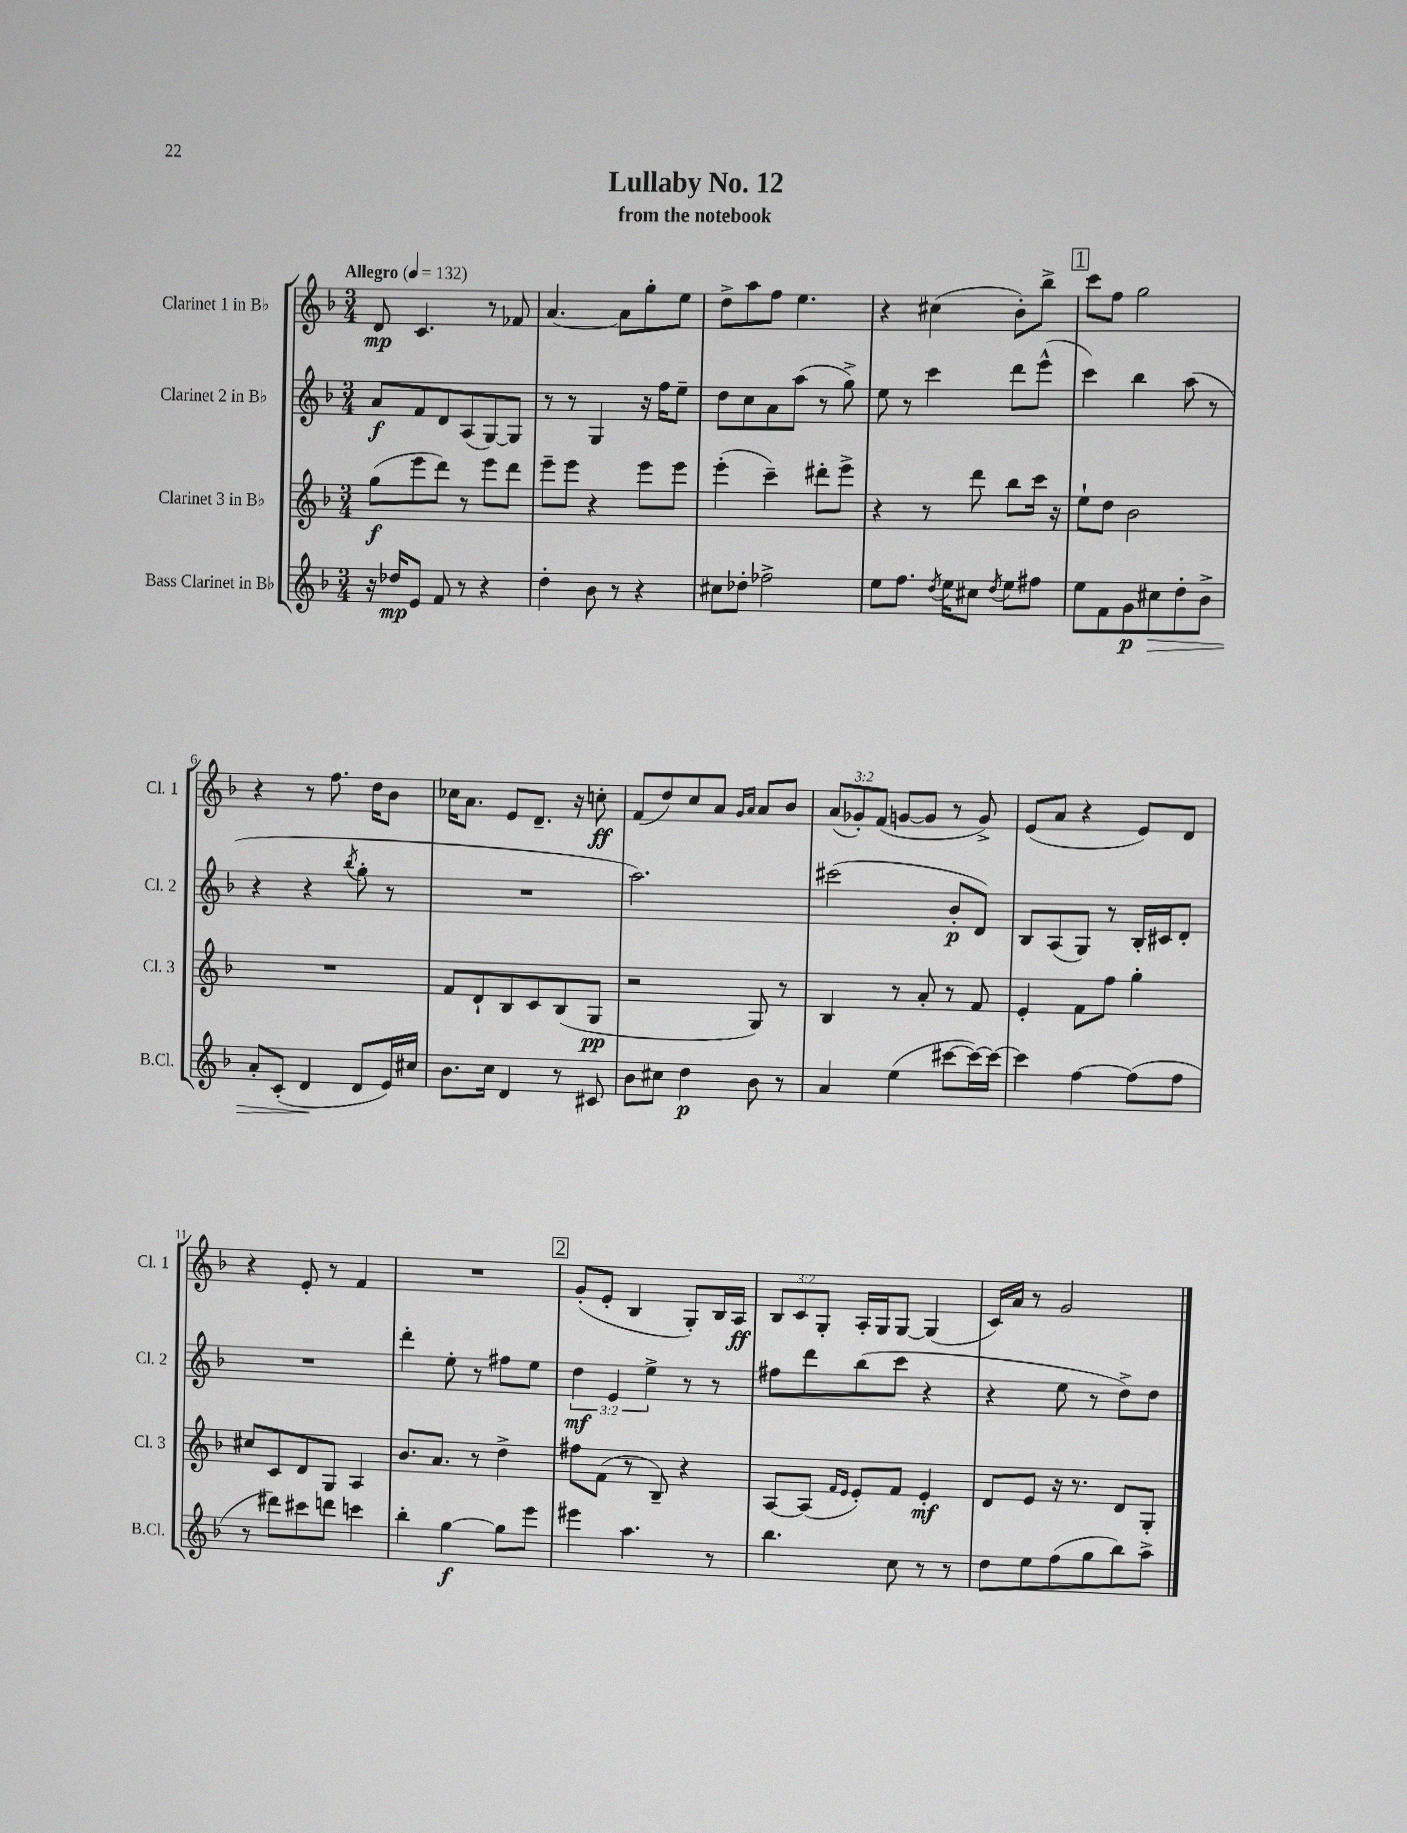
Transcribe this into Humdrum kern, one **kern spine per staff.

**kern	**kern	**kern	**kern
*staff4	*staff3	*staff2	*staff1
*clefG2	*clefG2	*clefG2	*clefG2
*k[b-]	*k[b-]	*k[b-]	*k[b-]
*M3/4	*M3/4	*M3/4	*M3/4
*MM132	*MM132	*MM132	*MM132
16r	(8gg\L	8a/L	8d/
16dd-/LK	.	.	.
8e/J	8eee\	8f/	4.c/
8f/	8ddd\J)	8d/	.
8r	8r	(8A/	.
4r	8eee\L	[8G/)	8r
.	8ddd\J	8G/]J	8f-/
=	=	=	=
4dd'\	8eee~\L	8r	[4.a/
.	8eee\J	8r	.
8b-\	4r	4G/	.
8r	.	.	8a\]L
4r	8eee\L	16r	8gg'\
.	.	16ff\LK	.
.	8eee\J	8ee~\J	8ee\J
=	=	=	=
8cc#\L	(4eee'\	8dd\L	8dd^\L
8dd-'\J	.	8cc\	8aa\
2ff-^\	4ccc~\)	8a\	8ff\J
.	.	(8aa\J	4.ee\
.	8ddd#'\L	8r	.
.	8eee^\J	8gg^\)	.
=	=	=	=
8ee\L	4r	8ee\	4r
8.ff\J	.	8r	.
.	8r	4ccc\	(4cc#\
8qdd/	.	.	.
16ee\LK	.	.	.
8cc#\J	8ddd\	.	.
8qdd/	.	.	.
8ee\L	8bb-\L	8ddd\L	8b-'\L)
8ff#\J	16ccc\Jk	(8eee^^\J	8bb-^\J
.	16r	.	.
=	=	=	=
8ee\L	8ee`\L	4ccc\)	8ccc\L
8f\	8dd\J	.	8ff\J
8g\	2b-\	4bb-\	2gg\
8cc#\	.	.	.
8dd'\	.	(8aa\	.
8b-^\J	.	8r	.
=	=	=	=
8a'/L	2.r	4r	4r
(8c'/J	.	.	.
4d/	.	4r	8r
.	.	.	8.ff\
.	.	8qbb-/	.
8d/L	.	8gg'\	.
.	.	.	16dd\LK
16e/L)	.	8r	8b-\J
16cc#/JJ	.	.	.
=	=	=	=
8.b-\L	8f/L	2.r	16cc-\LK
.	.	.	8.a\J
.	8d`/	.	.
16cc\Jk	.	.	.
4d/	8B-/	.	8e/L
.	8c/	.	8.d~/J
8r	(8B-/	.	.
.	.	.	16r
8c#/	8G/J	.	8cc'\
=	=	=	=
8b-\L	2r	2.aa\)	(8f/L
8cc#\J	.	.	8dd/)
4dd\	.	.	8cc/
.	.	.	8a/J
.	.	.	16qqg/LL
.	.	.	16qqa/JJ
8b-\	8G/)	.	8a/L
8r	8r	.	8b-/J
=	=	=	=
4a/	4B-/	(2ccc#\	(12a/L
.	.	.	12g-'/)
.	.	.	(12f/J
(4ee\	8r	.	[8g/L
.	8a'/	.	8g/]J
[8ccc#\L	8r	8b-'/L	8r
16ccc#\_L)	8f/	8d/J)	8g^/)
16ccc#\_JJ	.	.	.
=	=	=	=
4ccc#\]	4e'/	8B-/L	(8e/L
.	.	(8A/	8a/J
[4ff\	8f\L	8G/J)	4r
.	8ff\J	8r	.
(8ff\]L	4gg'\	16B-'/LL	8e/L)
.	.	16c#/J	.
8ff\J	.	8d'/J	8d/J
=	=	=	=
8r	8cc#/L	2.r	4r
8ddd#\L)	8c/	.	.
8ccc#\	8d/	.	8e'/
8ddd\J	8G/J	.	8r
4ccc\	4A/	.	4f/
=	=	=	=
4bb-'\	8.b-/L	4ddd'\	2.r
.	8.a/J	.	.
[4gg\	.	8ee'\	.
.	8r	8r	.
8gg\]L	4dd^\	8ff#\L	.
8eee\J	.	8ee\J	.
=	=	=	=
4eee#\	8ff#\L	6dd\	(8g'/L
.	(8f\J	.	8e'/J
.	.	6e/	.
4.aa\	8r	.	4B-/
.	.	6ee^\	.
.	8B-~/)	.	.
.	4r	8r	8G'/L)
8r	.	8r	16B-/L
.	.	.	16A/JJ
=	=	=	=
4.bb-\	[8A/L	8ff#\L	12B-/L
.	.	.	12c/
.	(8A/]J	8ddd\	.
.	.	.	12G'/J
.	16qqf/LL	.	.
.	16qqe/JJ	.	.
.	8e'/L)	(8bb-\	16A'/LL
.	.	.	16G/J
8cc\	8f/J	8ccc\J	[8G/J
8r	4e'/	4r	(4G/]
8r	.	.	.
=	=	=	=
8dd\L	8d/L	4r	16c/LL)
.	.	.	16a/JJ
8ee\	8e/J	.	8r
(8ff\	16r	8ee\	2g/
.	8.r	.	.
8gg\	.	8r	.
8bb-\)	8d/L	8dd^\L)	.
8aa^\J	8G'/J	8dd\J	.
==	==	==	==
*-	*-	*-	*-
